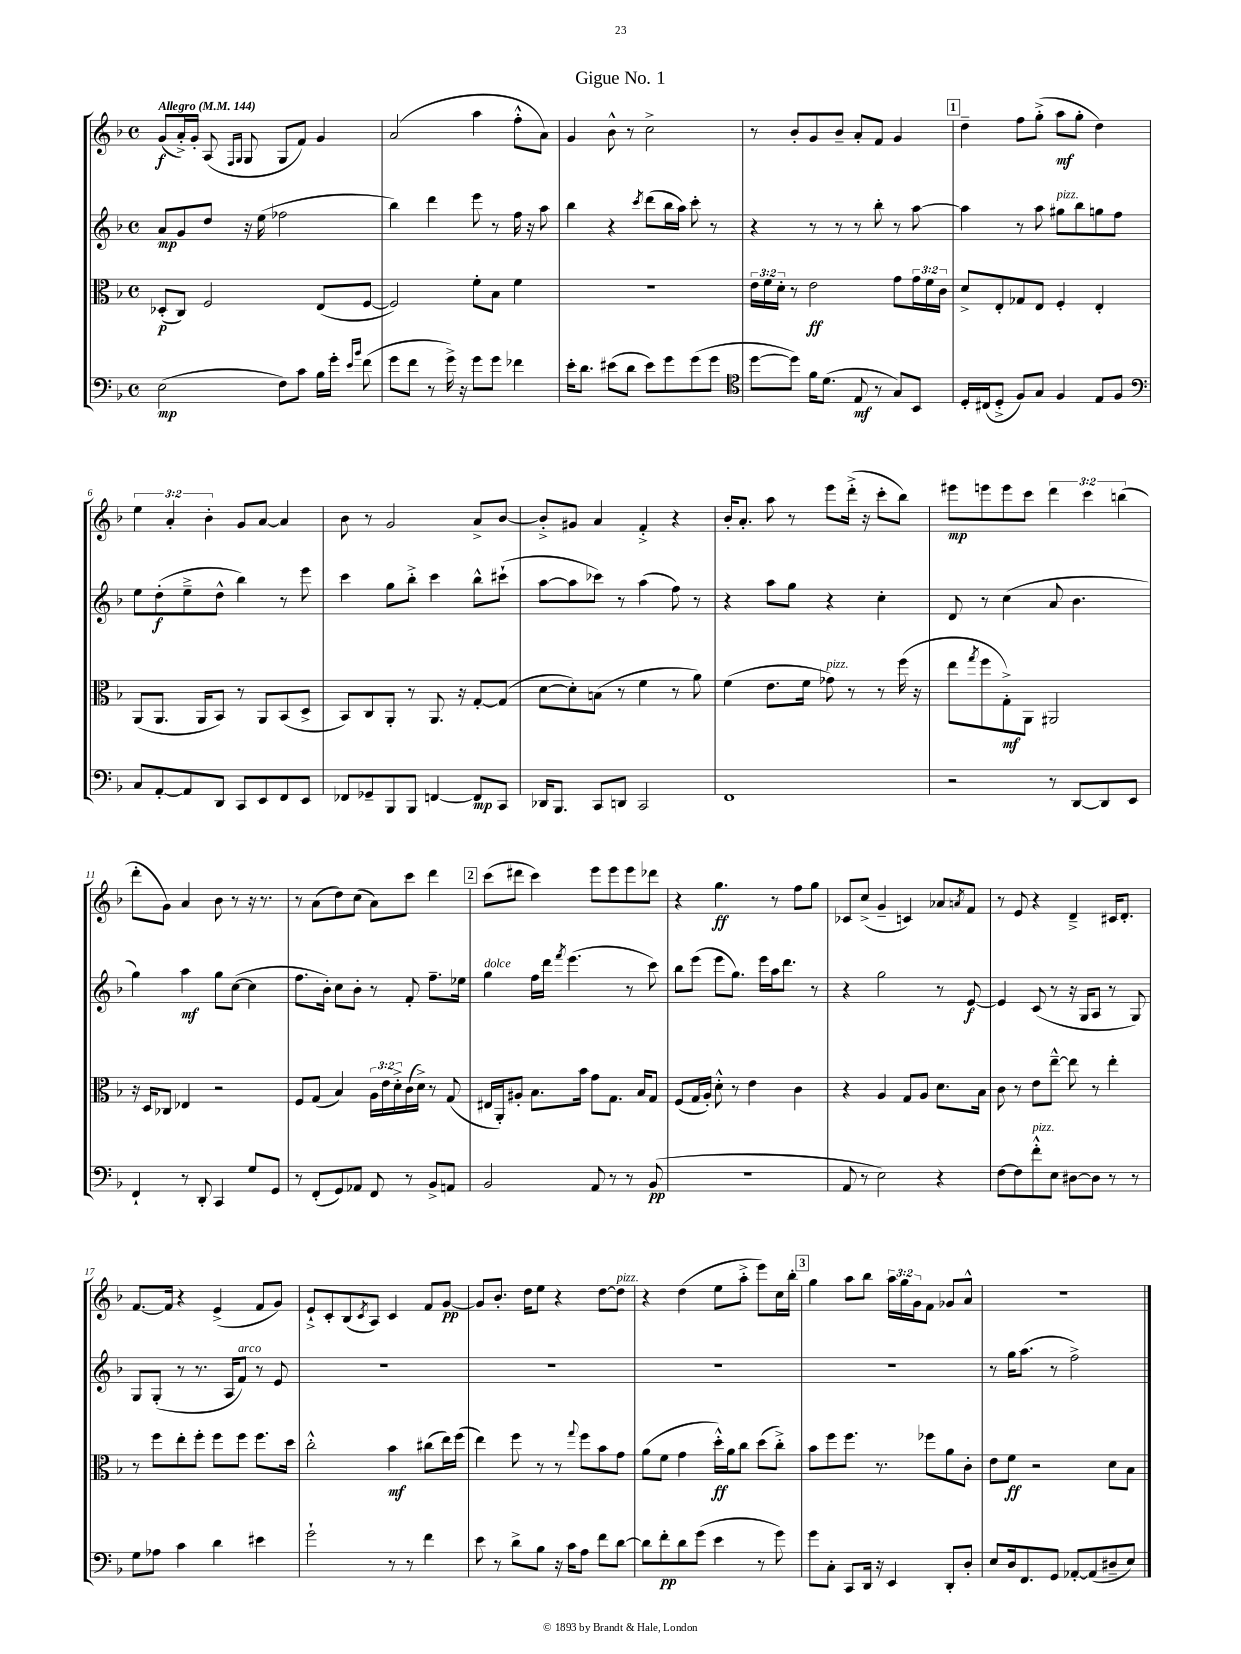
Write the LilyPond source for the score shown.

\header { title = "Gigue No. 1" }
<<
\new StaffGroup <<
\new Staff = "s0" {
    \clef treble \key f \major \defaultTimeSignature \time 4/4 \override Staff.TupletNumber.text = #tuplet-number::calc-fraction-text \tempo "Allegro" 4 = 144
    g'8\f( a'16-.->) g'16-. a8( \grace { f16 g16 } g8 g8 f'8) g'4 |
    a'2( a''4 f''8-.-^ a'8) |
    g'4 bes'8-^ r8 c''2-> |
    r8 bes'8-. g'8 bes'8-- a'8-. f'8 g'4 |
    \mark \markup { \box "1" } d''4-- f''8 g''8-.->( a''8\mf g''8-. d''4) |
    \tuplet 3/2 { e''4 a'4-. bes'4-. } g'8 a'8~ a'4 |
    bes'8 r8 g'2 a'8-> bes'8~ |
    bes'8-.-> gis'8 a'4 f'4-.-> r4 |
    bes'16-. a'8.-. a''8 r8 e'''8 d'''16-.->( r16 c'''8-. bes''8) |
    eis'''8\mp e'''8 e'''8 c'''8 \tuplet 3/2 { d'''4 c'''4 b''4( } |
    d'''8-. g'8) a'4 bes'8 r8 r16 r8. |
    r8 a'8( d''8) c''8( a'8) c'''8 d'''4 |
    \mark \markup { \box "2" } c'''8( dis'''8 c'''4) e'''8 e'''8 e'''8 des'''8 |
    r4 g''4.\ff r8 f''8 g''8 |
    ces'8 c''8->( g'4-- c'4) aes'8 \acciaccatura { a'8 } f'8 |
    r8 e'8 r4 d'4---> cis'16 d'8.-. |
    f'8.~ f'16 r4 e'4->( f'8 g'8) |
    e'8-!-> c'8-. bes8( \acciaccatura { c'8 } a8) c'4 f'8 g'8~\pp |
    g'8 bes'8.-. d''16 e''8 r4 d''8~ d''8^\markup { \italic "pizz." } |
    r4 d''4( e''8 a''8-.-> e'''8) c''16 bes''16-. |
    \mark \markup { \box "3" } g''4 a''8 bes''8 \tuplet 3/2 { a''16 g''16 g'16 } f'8 ges'8 a'8-^ |
    R1 \bar "|." |
}
\new Staff = "s1" {
    \clef treble \key f \major \defaultTimeSignature \time 4/4
    a'8\mp g'8 d''8 r16 e''16( fes''2 |
    bes''4) d'''4 e'''8 r8 f''16 r16 a''8 |
    bes''4 r4 \acciaccatura { c'''8 } d'''8( bes''16 a''16) c'''8-. r8 |
    r4 r8 r8 r8 bes''8-. r8 a''8~ |
    \mark \markup { \box "1" } a''4 r8 a''8 gis''8^\markup { \italic "pizz." } bes''8 g''8 f''8 |
    e''8 d''8-.\f( e''8---> d''8-^ bes''4) r8 e'''8 |
    c'''4 g''8 bes''8-.-> c'''4 bes''8-^ cis'''8-!( |
    a''8~ a''8 ces'''8) r8 a''4( f''8) r8 |
    r4 a''8 g''8 r4 c''4-. |
    d'8 r8 c''4( a'8 bes'4. |
    g''4) a''4\mf g''8 c''8~( c''4 |
    f''8. bes'16-.) c''8 bes'8-. r8 f'8-. f''8.-- ees''16 |
    \mark \markup { \box "2" } g''4^\markup { \italic "dolce" } f''16 d'''16 \acciaccatura { f'''8 } e'''4.( r8 c'''8) |
    bes''8 e'''8( e'''8 g''8.) e'''16 a''16 d'''8. r8 |
    r4 g''2 r8 e'8~\f |
    e'4 c'8( r8 r16 g16 a8 r8 g8) |
    g8 g8-.( r8 r8. a16 f'8^\markup { \italic "arco" }) r8 e'8 |
    R1 |
    R1 |
    R1 |
    \mark \markup { \box "3" } R1 |
    r8 g''16 a''8.( r8 f''2->) \bar "|." |
}
\new Staff = "s2" {
    \clef alto \key f \major \defaultTimeSignature \time 4/4 \override Staff.TupletNumber.text = #tuplet-number::calc-fraction-text
    des8-.\p( c8) f2 e8( f8~ |
    f2) f'8-. bes8 f'4 |
    R1 |
    \tuplet 3/2 { e'16 f'16 d'16-. } r8 e'2\ff g'8 \tuplet 3/2 { g'16 f'16 c'16 } |
    \mark \markup { \box "1" } d'8-> e8-. ges8 e8 f4-. e4-. |
    a,8( a,8. a,16 bes,8) r8 a,8 bes,8( d8-> |
    bes,8) c8 a,8-. r8 a,8. r16 g8~-. g8( |
    d'8~ d'8-.) b8( r8 f'4 r8 a'8) |
    f'4( e'8. f'16 ges'8^\markup { \italic "pizz." }) r8 r8 f''16( r16 |
    e''8 \acciaccatura { g''8 } f''8 g8-.->\mf) a,8 ais,2 |
    r16 d16 ces8 ees4 r2 |
    f8 g8( bes4) \tuplet 3/2 { a16 e'16 d'16-.-> } c'16( d'16->) r8 g8( |
    \mark \markup { \box "2" } eis16 a,16-.) ais8-. bes8. bes'16 g'8 g8. bes16 g8 |
    f8( g16 a16-.) d'8-.-^ r8 e'4 c'4 |
    r4 a4 g8 a8 d'8. bes16 |
    c'8 r8 e'8 e''8~---^ e''8 r8 e''4-. |
    r8 f''8 e''8-. f''8-. f''8 f''8 f''8. d''16 |
    c''2-.-^ bes'4\mf cis''8( e''16) f''16( |
    e''4) f''8 r8 r8 \appoggiatura { g''8 } f''8 bes'8 g'8 |
    a'8( f'8 g'4 d''16-.-^\ff) a'16 c''8 d''8( c''8-.->) |
    \mark \markup { \box "3" } bes'8 f''8 f''8. r8. fes''8 a'8 c'8-. |
    e'8 f'8\ff r2 d'8 bes8 \bar "|." |
}
\new Staff = "s3" {
    \clef bass \key f \major \defaultTimeSignature \time 4/4
    e2\mp( f8) c'8 bes16 g'16-. \grace { e'16 bes'16 } f'8( |
    g'8 f'8 r8 g'16->) r16 g'8 g'8 fes'4 |
    e'16-. d'8. eis'8( d'8 eis'8) g'8 g'8( g'8 |
    \clef tenor d''8~ d''8) f'16 d'8.( e8\mf r8 g8) bes,8 |
    \mark \markup { \box "1" } d16-. cis16( d8-.-> f8) g8 f4 e8 f8 |
    \clef bass c8 a,8~-. a,8 d,8 c,8 e,8 f,8 e,8 |
    fes,8 ges,8-- bes,,8 bes,,8 f,4~ f,8\mp c,8 |
    des,16 bes,,8. c,8 d,8 c,2 |
    f,1 |
    r2 r8 d,8~ d,8 e,8 |
    f,4-! r8 d,8-. c,4 g8 g,8 |
    r8 f,8-.( g,8) aes,8 f,8 r8 bes,8-> a,8 |
    \mark \markup { \box "2" } bes,2 a,8 r8 r8 bes,8\pp( |
    r1 |
    a,8 r8 e2) r4 |
    f8~ f8 f'8-.-^^\markup { \italic "pizz." } e8 dis8~ dis8 r8 r8 |
    g8 aes8 c'4 d'4 eis'4 |
    g'2-! r8 r8 f'4 |
    e'8 r8 d'8-> bes8 r16 c'16 a8 f'8 d'8~ |
    d'8 f'8-.\pp d'8 g'8( e'4 r8 g'8) |
    \mark \markup { \box "3" } g'8 c8-. c,8 d,16 r16 e,4 d,8-. d8-. |
    e8 d16 f,8. g,8 aes,8~-. aes,8( dis8-- e8) \bar "|." |
}
>>
>>
